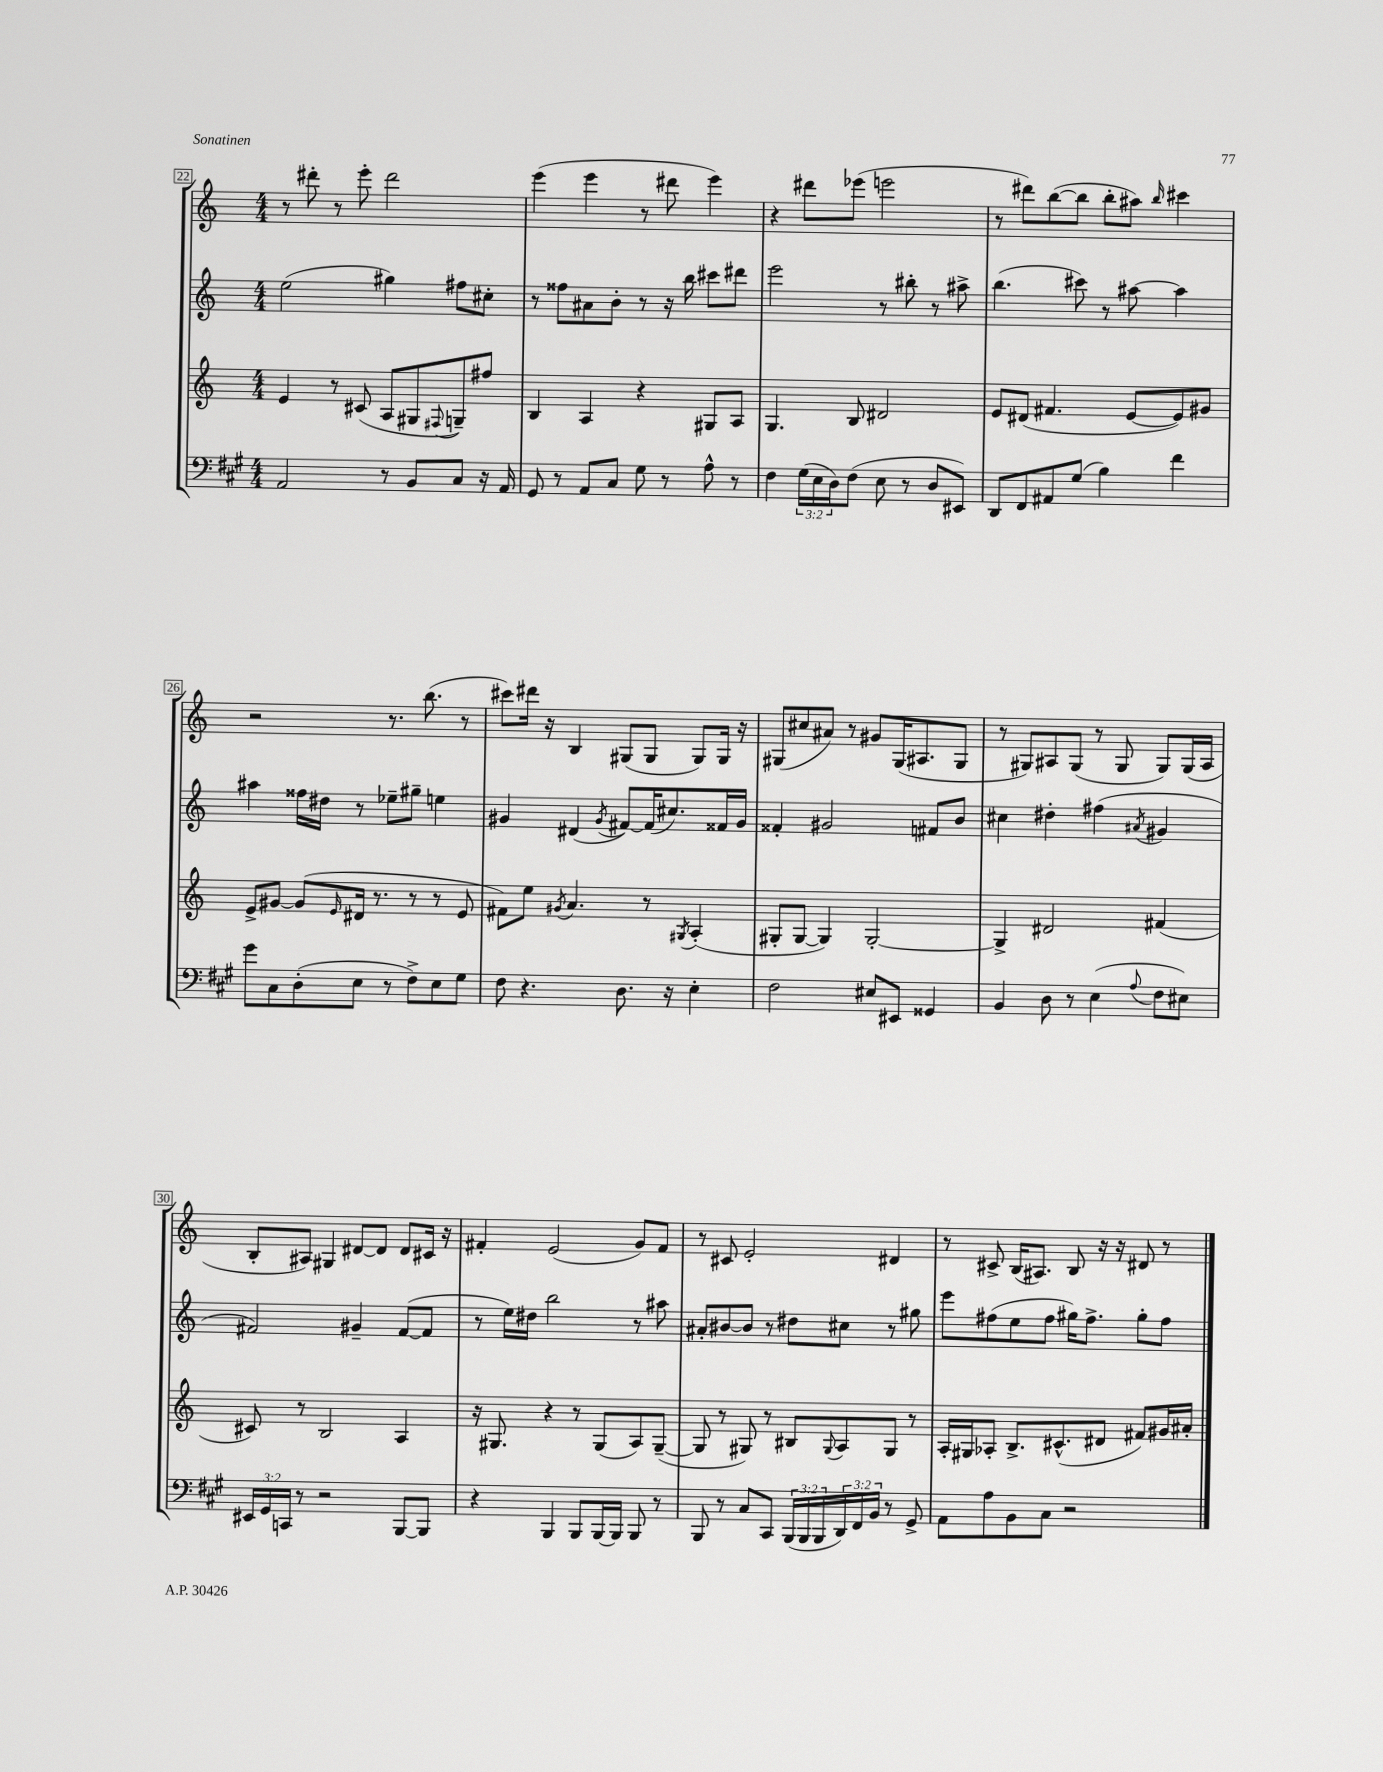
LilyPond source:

<<
\new StaffGroup <<
\new Staff = "s0" {
    \clef treble \key c \major \numericTimeSignature \time 4/4
    r8 dis'''8-. r8 e'''8-. dis'''2 |
    e'''4( e'''4 r8 dis'''8 e'''4) |
    r4 dis'''8 ees'''8( e'''2 |
    r8 dis'''8) b''8~( b''8 b''8-. ais''8) \grace { b''16 } cis'''4 |
    r2 r8. b''8.( r8 |
    cis'''8) dis'''16 r16 b4 gis8( gis8 gis8) gis16 r16 |
    gis8( cis''8 ais'8) r8 gis'8 gis16( ais8. gis8 |
    r8 gis8) ais8 gis8( r8 gis8 gis8) gis16( ais16 |
    b8-. ais8) gis4 dis'8~ dis'8 dis'8 cis'16 r16 |
    fis'4-. e'2( g'8) fis'8 |
    r8 cis'8 e'2-. dis'4 |
    r8 cis'8-> b16( ais8.) b8 r16 r16 dis'8 r8 \bar "|." |
}
\new Staff = "s1" {
    \clef treble \key c \major \numericTimeSignature \time 4/4
    e''2( gis''4) fis''8 cis''8-. |
    r8 fisis''8 ais'8 b'8-. r8 r16 b''16 cis'''8 dis'''8 |
    e'''2 r8 bis''8-. r8 ais''8-> |
    b''4.( cis'''8) r8 ais''8~ ais''4 |
    ais''4 fisis''16 dis''16 r8 ees''8-- gis''8-- e''4 |
    gis'4 dis'4( \acciaccatura { gis'8 } fis'8~) fis'16( cis''8.) fisis'16 gis'16 |
    fisis'4-. gis'2 fis'8 b'8 |
    cis''4 dis''4-. fis''4( \acciaccatura { ais'8 } gis'4 |
    fis'2) gis'4-- fis'8~( fis'8 |
    r8 e''16) dis''16 b''2 r8 ais''8 |
    ais'8-. bis'8~ bis'8 r8 dis''8 cis''8 r8 gis''8 |
    e'''8 fis''8( e''8 fis''8 gis''16) fis''8.-> gis''8-. fis''8 \bar "|." |
}
\new Staff = "s2" {
    \clef treble \key c \major \numericTimeSignature \time 4/4
    e'4 r8 cis'8( a8 gis8 \appoggiatura { fis8 } g8--) fis''8 |
    b4 a4 r4 gis8 a8 |
    g4. b8 dis'2 |
    e'8 dis'8( fis'4. e'8~ e'8) gis'8 |
    e'8-> gis'8~ gis'8( \grace { e'16 } dis'16 r8. r8 r8 e'8 |
    fis'8) e''8 \acciaccatura { gis'8 } a'4. r8 \acciaccatura { gis8 } a4-.( |
    gis8-. gis8~ gis4) gis2~-. |
    gis4-> dis'2 fis'4( |
    cis'8) r8 b2 a4 |
    r16 gis8. r4 r8 gis8( a8) gis8~--( |
    gis8 r8 gis8) r8 bis8 \appoggiatura { gis8 } a8 gis8 r8 |
    a16-. gis16 aes8-. b8.-> cis'8.-^( dis'8 fis'8) gis'16 ais'16-. \bar "|." |
}
\new Staff = "s3" {
    \clef bass \key a \major \numericTimeSignature \time 4/4 \override Staff.TupletNumber.text = #tuplet-number::calc-fraction-text
    a,2 r8 b,8 cis8 r16 a,16 |
    gis,8 r8 a,8 cis8 gis8 r8 a8-^ r8 |
    fis4 \tuplet 3/2 { gis16( e16 d16) } fis8( e8 r8 d8 eis,8) |
    d,8 fis,8 ais,8 gis8( b4) fis'4 |
    gis'8 cis8 d8-.( e8 r8 fis8->) e8 gis8 |
    fis8 r4. d8. r16 e4-. |
    fis2 eis8 eis,8 gisis,4 |
    b,4 d8 r8 e4( \appoggiatura { a8 } fis8 eis8) |
    \tuplet 3/2 { eis,16 gis,16 c,16 } r8 r2 b,,8~ b,,8 |
    r4 b,,4 b,,8 b,,16~ b,,16 b,,8 r8 |
    b,,8 r8 cis8 cis,8 \tuplet 3/2 { b,,16( b,,16 b,,16 } \tuplet 3/2 { d,16) fis,16 b,16 } r8 gis,8-> |
    a,8 a8 b,8 cis8 r2 \bar "|." |
}
>>
>>
\layout { \context { \Score currentBarNumber = #22 \override BarNumber.stencil = #(make-stencil-boxer 0.1 0.3 ly:text-interface::print) } }
